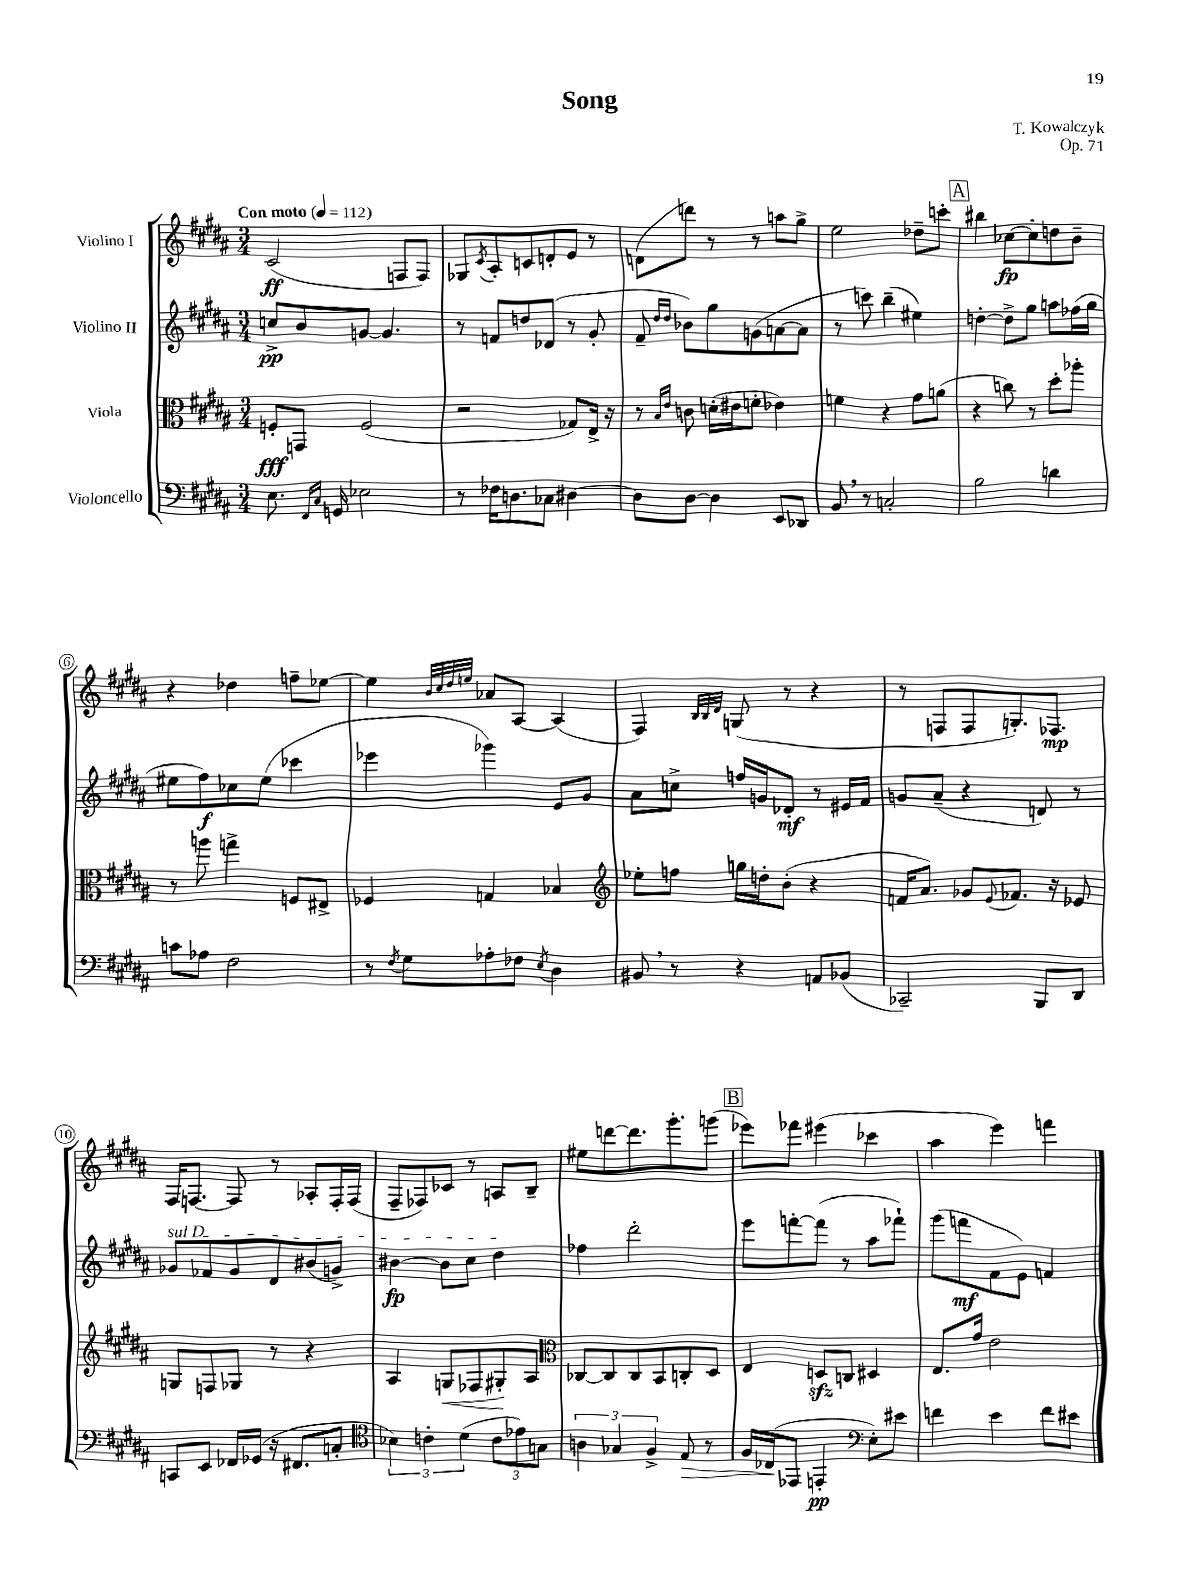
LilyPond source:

\header { title = "Song" composer = "T. Kowalczyk" opus = "Op. 71" }
<<
\new StaffGroup <<
\new Staff = "s0" \with { instrumentName = "Violino I" } {
    \clef treble \key b \major \numericTimeSignature \time 3/4 \tempo "Con moto" 4 = 112
    cis'2\ff( f8 f8) |
    ges8 \acciaccatura { cis'8 } ais8-. c'8 d'8-. e'8 r8 |
    d'8( d'''8) r8 r8 a''8 gis''8-> |
    e''2 des''8-- c'''8-. |
    \mark \markup { \box "A" } bis''4 ces''8~\fp ces''8-. d''8 b'8-- |
    r4 des''4 f''8-- ees''8~ |
    ees''4 \grace { b'32 cis''32 dis''32 e''32 } aes'8 ais8~ ais4( |
    fis4) \grace { b32 b32 dis'32 } g8( r8 r4 |
    r8 f8 f8 g8.-.) fes8.\mp |
    fis16 f8.~ f8 r8 aes8-. f16-. f16( |
    fis8-- fes8) ces'8 r8 a8 b8-- |
    eis''8 d'''8~ d'''8. gis'''8.-. g'''8( |
    \mark \markup { \box "B" } ees'''8) fes'''8 eis'''4( ces'''4 |
    ais''4 e'''4) f'''4 \bar "|." |
}
\new Staff = "s1" \with { instrumentName = "Violino II" } {
    \clef treble \key b \major \numericTimeSignature \time 3/4
    c''8->\pp b'8 g'8~ g'4. |
    r8 f'8 d''8 des'8( r8 gis'8-. |
    fis'8-- \grace { dis''16 dis''16 } bes'8) gis''8 g'8( a'8~ a'8 |
    r8 c'''8) b''4--( eis''4) |
    \mark \markup { \box "A" } d''4~-. d''8-> gis''8 a''8 fes''16( gis''16 |
    eis''8 fis''8\f) ces''8 eis''8( ces'''4 |
    ees'''4 ges'''4) e'8 gis'8 |
    ais'8 c''8-> f''16 g'16 des'8-.\mf r8 eis'16 fis'16 |
    g'8 ais'8--( r4 d'8) r8 |
    \once \override TextSpanner.bound-details.left.text = \markup { \italic "sul D" } ges'8\startTextSpan fes'8 ges'8 dis'8 bis'8( g'8->) |
    bis'4~\fp bis'8 cis''8 dis''4\stopTextSpan |
    fes''4 dis'''2-. |
    \mark \markup { \box "B" } e'''8 f'''8~-. f'''8( r8 ais''8 fes'''8-!) |
    gis'''8( f'''8\mf fis'8 e'8) f'4 \bar "|." |
}
\new Staff = "s2" \with { instrumentName = "Viola" } {
    \clef alto \key b \major \numericTimeSignature \time 3/4
    f8-.\fff g,8 f2( |
    r2 ges8) e16-> r16 |
    r8 \grace { b16 e'16 } c'8 d'16-.( eis'16 f'8-. ees'4) |
    f'4 r4 gis'8 a'8( |
    \mark \markup { \box "A" } r4 c''8) r8 dis''8-. aes''8-. |
    r8 a''8 g''4-> f8 eis8-> |
    fes4 g4 bes4 |
    \clef treble ees''8-. f''8 g''16 d''16-. b'8-.( r4 |
    f'16 ais'8.) ges'8 \appoggiatura { e'8 } fes'8. r16 ees'8 |
    g8 f8 ges8 r8 r4 |
    ais4 g8\< fes8 gis8-.\! ais8 |
    \clef alto ces8~ ces8 ces8 b,8 c8-. dis8 |
    \mark \markup { \box "B" } e4 d8\sfz c8 dis4 |
    e8. gis'16 e'2 \bar "|." |
}
\new Staff = "s3" \with { instrumentName = "Violoncello" } {
    \clef bass \key b \major \numericTimeSignature \time 3/4
    e8. \grace { fis,16 cis16 } g,16 ees2 |
    r8 fes16 d8. ces8 dis4~ |
    dis8 dis8~ dis4 e,8 des,8 |
    b,8 \breathe r8 c2-. |
    \mark \markup { \box "A" } b2 d'4 |
    c'8 aes8 fis2 |
    r8 \acciaccatura { fis8 } gis8 aes8-. fes8 \acciaccatura { e8 } dis4 |
    bis,8 \breathe r8 r4 a,8 bes,8( |
    ces,2--) b,,8 dis,8 |
    c,8 e,8 fes,16 ges,16( r16 fis,8. c8-. |
    \clef tenor \tuplet 3/2 { bes4) c'4-. dis'4( } \tuplet 3/2 { c'8 ees'8) g8 } |
    \tuplet 3/2 { a4 ges4 fis4-> } e8\> r8 |
    \mark \markup { \box "B" } fis16 ces16\!( ees,8 e,4-.\pp \clef bass e8-.) eis'8 |
    f'4 e'4 f'8 eis'8 \bar "|." |
}
>>
>>
\layout { \context { \Score \override BarNumber.stencil = #(make-stencil-circler 0.1 0.3 ly:text-interface::print) } }
